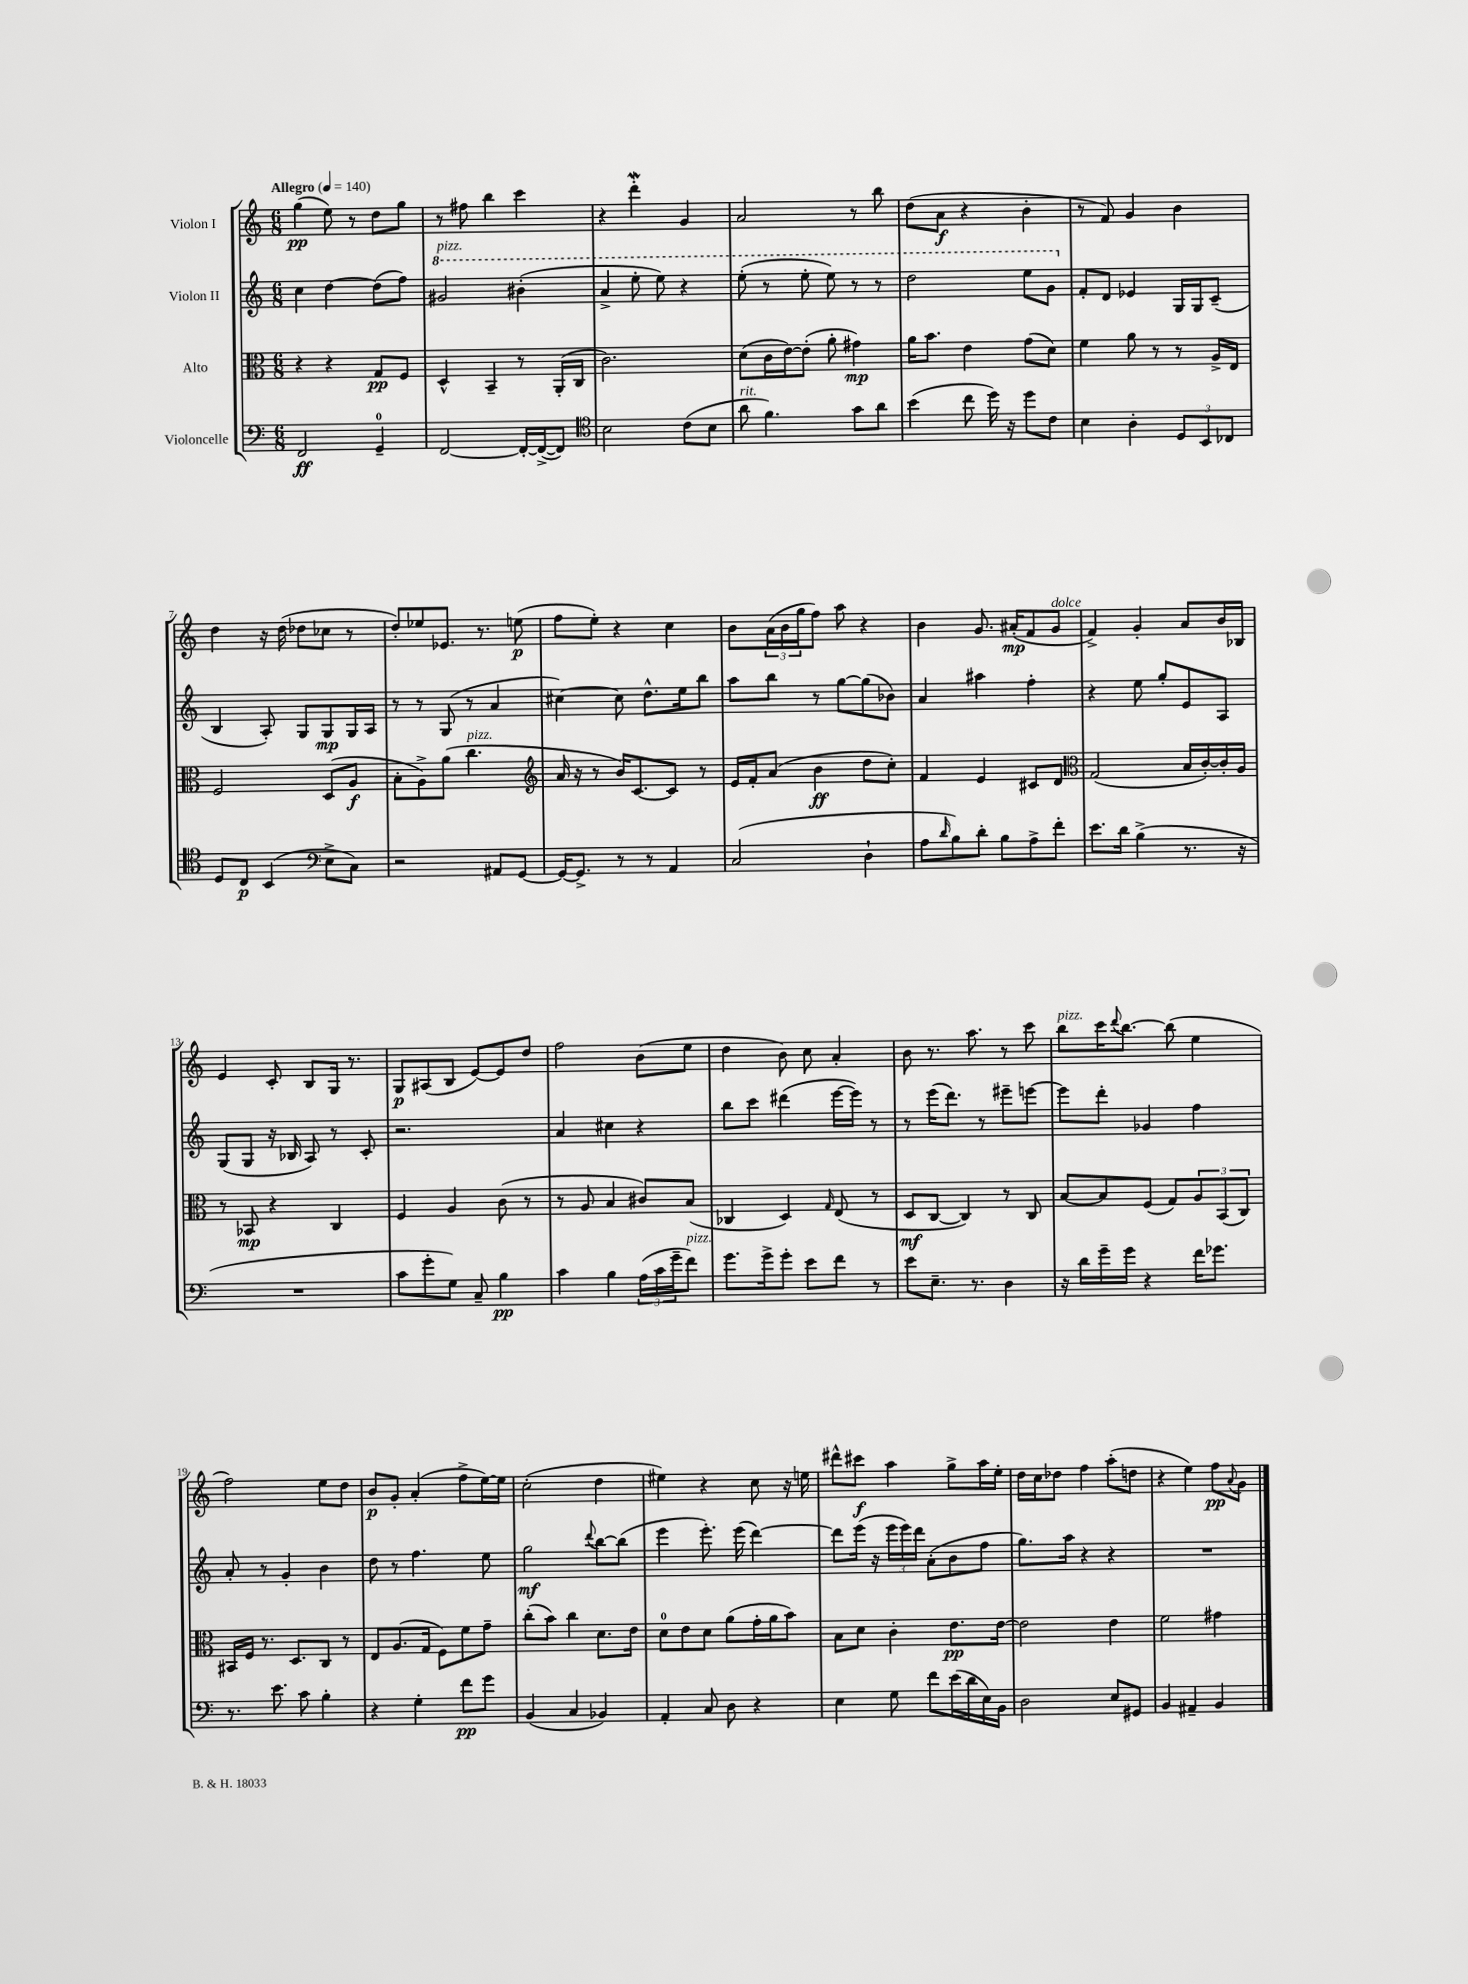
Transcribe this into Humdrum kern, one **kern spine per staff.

**kern	**dynam	**kern	**dynam	**kern	**dynam	**kern	**dynam
*part4	*part4	*part3	*part3	*part2	*part2	*part1	*part1
*staff4	*staff4	*staff3	*staff3	*staff2	*staff2	*staff1	*staff1
*I"Violoncelle	*	*I"Alto	*	*I"Violon II	*	*I"Violon I	*
*clefF4	*	*clefC3	*	*clefG2	*	*clefG2	*
*k[]	*	*k[]	*	*k[]	*	*k[]	*
*M6/8	*	*M6/8	*	*M6/8	*	*M6/8	*
*MM140	*	*MM140	*	*MM140	*	*MM140	*
=1	=1	=1	=1	=1	=1	=1	=1
!	!	!	!	!	!	!LO:TX:a:B:t=Allegro	!
2FF/	ff	4r	.	4cc\	.	(4gg\	pp
.	.	4r	.	[4dd\	.	8ee\)	.
.	.	.	.	.	.	8r	.
4GG~/	.	8G/L	pp	(8dd\L]	.	8dd\L	.
.	.	8F/J	.	8ff\J)	.	8gg\J	.
=2	=2	=2	=2	=2	=2	=2	=2
*	*	*	*	*8va	*	*	*
!	!	!	!	!LO:TX:a:i:t=pizz.	!	!	!
[2FF/	.	4D^^/	.	2gg#X/	.	8r	.
.	.	.	.	.	.	8ff#X\	.
.	.	4BB~/	.	.	.	4bb\	.
16FF'/LL_	.	8r	.	(4bb#X'\	.	4ccc\	.
(16FF^/J_	.	.	.	.	.	.	.
8FF/J])	.	(16AA'/LL	.	.	.	.	.
.	.	16C/JJ	.	.	.	.	.
=3	=3	=3	=3	=3	=3	=3	=3
*clefC4	*	*	*	*	*	*	*
2B\	.	2.c\)	.	4aa^/	.	4r	.
.	.	.	.	8eee'\	.	4dddW'\	.
.	.	.	.	8eee\)	.	.	.
(8c\L	.	.	.	4r	.	4g/	.
8B\J	.	.	.	.	.	.	.
=4	=4	=4	=4	=4	=4	=4	=4
!LO:TX:a:i:t=rit.	!	!	!	!	!	!	!
8a\	.	(8d\L	.	(8eee'\	.	2a/	.
4.f\)	.	16c\L	.	8r	.	.	.
.	.	[16e\J)	.	.	.	.	.
.	.	(8e'\J]	.	8eee'\	.	.	.
.	.	8a'\	.	8eee\)	.	.	.
8g\L	.	4g#X\)	mp	8r	.	8r	.
8a\J	.	.	.	8r	.	8bb\	.
=5	=5	=5	=5	=5	=5	=5	=5
(4b\	.	16a\KL	.	2ddd\	.	(8dd\L	.
.	.	8.b\J	.	.	.	.	.
.	.	.	.	.	.	8a\J	f
8cc\	.	4e\	.	.	.	4r	.
16dd\)	.	.	.	.	.	.	.
16r	.	.	.	.	.	.	.
8dd\L	.	(8g\L	.	8eee\L	.	4b'\	.
8c\J	.	8d\J)	.	8gg\J	.	.	.
=6	=6	=6	=6	=6	=6	=6	=6
*	*	*	*	*X8va	*	*	*
4B\	.	4f\	.	8f'/L	.	8r	.
.	.	.	.	8d/J	.	8f/)	.
4A'\	.	8a\	.	4e-X/	.	4g/	.
.	.	8r	.	.	.	.	.
12D/L	.	8r	.	16G/LL	.	4b\	.
.	.	.	.	16G/J	.	.	.
12BB/	.	.	.	.	.	.	.
.	.	16A^/LL	.	(8c~/J	.	.	.
12C-X/J	.	.	.	.	.	.	.
.	.	16E/JJ	.	.	.	.	.
!!LO:LB:g=z
=7	=7	=7	=7	=7	=7	=7	=7
8D/L	.	2F/	.	4B/	.	4dd\	.
8C/J	p	.	.	.	.	.	.
(4BB/	.	.	.	8A'/)	.	16r	.
.	.	.	.	.	.	(16dd\	.
.	.	.	.	8G/L	.	8dd-X\L	.
*clefF4	*	*	*	*	*	*	*
8E^\L	.	(8D/L	.	8G/	mp	8cc-X\J	.
8C\J)	.	8A/J	f	16G/L	.	8r	.
.	.	.	.	16A/JJ	.	.	.
=8	=8	=8	=8	=8	=8	=8	=8
2r	.	8B'\L	.	8r	.	8dd'/L)	.
.	.	8A^\)	.	8r	.	8ee-X/	.
.	.	(8a\J	.	(8G/	.	8.e-X/J	.
!	!	!LO:TX:a:i:t=pizz.	!	!	!	!	!
.	.	4.cc\	.	8r	.	.	.
.	.	.	.	.	.	8.r	.
8AA#X/L	.	.	.	4a/	.	.	.
[8GG/J	.	.	.	.	.	(8een\	p
=9	=9	=9	=9	=9	=9	=9	=9
*	*	*clefG2	*	*	*	*	*
16GG/KL_	.	16a/	.	[4cc#X\)	.	8ff\L	.
8.GG^/J]	.	16r	.	.	.	.	.
.	.	8r	.	.	.	8ee'\J)	.
8r	.	16b/KL)	.	8cc#\]	.	4r	.
.	.	[8.c/	.	.	.	.	.
8r	.	.	.	8.dd^^\L	.	.	.
4AA/	.	8c/J]	.	.	.	4cc\	.
.	.	.	.	16ee\k	.	.	.
.	.	8r	.	8bb\J	.	.	.
=10	=10	=10	=10	=10	=10	=10	=10
(2C/	.	16e/LL	.	8aa\L	.	8b\L	.
.	.	16f'/J	.	.	.	.	.
.	.	(8a/J	.	8bb\J	.	(24a\L	.
.	.	.	.	.	.	24b\	.
.	.	.	.	.	.	24gg\J	.
.	.	4b\	ff	8r	.	8ff\J)	.
.	.	.	.	[8gg\L	.	8aa\	.
4D`\	.	8dd\L	.	(8gg\]	.	4r	.
.	.	8cc'\J)	.	8b-X\J)	.	.	.
=11	=11	=11	=11	=11	=11	=11	=11
8A\L	.	4f/	.	4a/	.	4b\	.
16qqd/	.	.	.	.	.	.	.
8B\)	.	.	.	.	.	.	.
8d'\J	.	4e/	.	4aa#X\	.	8.g/	.
8B\L	.	.	.	.	.	.	.
.	.	.	.	.	.	(16a#X'/KL	mp
8A^\	.	8c#X/L	.	4ff'\	.	8f/	.
!	!	!	!	!	!	!LO:TX:a:i:t=dolce	!
8f'\J	.	8d/J	.	.	.	8g/J	.
=12	=12	=12	=12	=12	=12	=12	=12
*	*	*clefC3	*	*	*	*	*
8.e\L	.	(2G/	.	4r	.	4f^/)	.
16d\Jk	.	.	.	.	.	.	.
(4B^\	.	.	.	8ee\	.	4g'/	.
.	.	.	.	8gg'/L	.	.	.
8.r	.	16B/LL	.	8e/	.	8a/L	.
.	.	[16c'/)	.	.	.	.	.
.	.	16c'/]	.	8A/J	.	16b/L	.
16r	.	16A/JJ	.	.	.	16B-X/JJ	.
!!LO:LB:g=z
=13	=13	=13	=13	=13	=13	=13	=13
2.r	.	8r	.	(8G/L	.	4e/	.
.	.	8BB-X/	mp	8G/J	.	.	.
.	.	4r	.	16r	.	8c'/	.
.	.	.	.	16B-X/	.	.	.
.	.	.	.	8A/)	.	8B/L	.
.	.	4C/	.	8r	.	16G/Jk	.
.	.	.	.	.	.	8.r	.
.	.	.	.	8c'/	.	.	.
=14	=14	=14	=14	=14	=14	=14	=14
8c\L	.	4F/	.	2.r	.	8G/L	p
8g'\	.	.	.	.	.	(8A#X/	.
8G\J)	.	4A/	.	.	.	8B/J	.
8C~/	.	.	.	.	.	[8e/L)	.
4B\	pp	(8c\	.	.	.	8e/]	.
.	.	8r	.	.	.	8dd/J	.
=15	=15	=15	=15	=15	=15	=15	=15
4c\	.	8r	.	4a/	.	2ff\	.
.	.	8A/	.	.	.	.	.
4B\	.	4B/	.	4cc#X\	.	.	.
(24A\LL	.	8c#X/L)	.	4r	.	(8b\L	.
24c\	.	.	.	.	.	.	.
24g~\J	.	.	.	.	.	.	.
!LO:TX:a:i:t=pizz.	!	!	!	!	!	!	!
8f\J)	.	(8B/J	.	.	.	8ee\J	.
=16	=16	=16	=16	=16	=16	=16	=16
8.g\L	.	4C-X/	.	8bb\L	.	4dd\	.
.	.	.	.	8ccc\J	.	.	.
16g^\k	.	.	.	.	.	.	.
8g'\J	.	4D/)	.	(4ddd#X\	.	8b\)	.
8e\L	.	.	.	.	.	8cc\	.
.	.	16qqG/	.	.	.	.	.
8f\J	.	(8E/	.	[16eee\LL	.	4a'/	.
.	.	.	.	16eee\JJ])	.	.	.
8r	.	8r	.	8r	.	.	.
=17	=17	=17	=17	=17	=17	=17	=17
8e\L	.	8D/L	mf	8r	.	8b\	.
8.E~\J	.	[8C/J	.	(16eee\KL	.	8.r	.
.	.	.	.	8.ddd\J)	.	.	.
.	.	4C/])	.	.	.	.	.
8.r	.	.	.	.	.	8.aa\	.
.	.	.	.	8r	.	.	.
4D\	.	8r	.	8eee#X~\L	.	8r	.
.	.	8C/	.	[8eeen\J	.	8ccc\	.
=18	=18	=18	=18	=18	=18	=18	=18
!	!	!	!	!	!	!LO:TX:a:i:t=pizz.	!
16r	.	[8B/L	.	8eee\L]	.	8bb\L	.
16d\LL	.	.	.	.	.	.	.
16g~\	.	8B/]	.	8ddd'\J	.	16ccc\K	.
.	.	.	.	.	.	8qqddd/	.
16g\JJ	.	.	.	.	.	[8.bb\J	.
4r	.	(8F/J	.	4g-X/	.	.	.
.	.	8G/L)	.	.	.	(8bb\]	.
16f\KL	.	12A/	.	4ff\	.	4ee\	.
8.g-X\J	.	.	.	.	.	.	.
.	.	(12BB/	.	.	.	.	.
.	.	12C/J)	.	.	.	.	.
!!LO:LB:g=z
=19	=19	=19	=19	=19	=19	=19	=19
8.r	.	16BB#X/LL	.	8a'/	.	2ff\)	.
.	.	16F/JJ	.	.	.	.	.
.	.	8.r	.	8r	.	.	.
8.e\	.	.	.	.	.	.	.
.	.	.	.	4g'/	.	.	.
.	.	8.D/L	.	.	.	.	.
8c\	.	.	.	.	.	.	.
4B'\	.	8C/J	.	4b\	.	8ee\L	.
.	.	8r	.	.	.	8dd\J	.
=20	=20	=20	=20	=20	=20	=20	=20
4r	.	8E/L	.	8dd\	.	8b/L	p
.	.	(8.A/	.	8r	.	8g'/J	.
4G'\	.	.	.	4.ff\	.	(4a'/	.
.	.	16G/Jk	.	.	.	.	.
.	.	8F\L)	.	.	.	.	.
8f\L	pp	8f\	.	.	.	8ff^\L	.
8g\J	.	8g~\J	.	8ee\	.	[16ee\L)	.
.	.	.	.	.	.	16ee\JJ]	.
=21	=21	=21	=21	=21	=21	=21	=21
(4BB/	.	(8cc'\L	.	2gg\	mf	(2cc'\	.
.	.	8b\J)	.	.	.	.	.
4C/	.	4cc\	.	.	.	.	.
.	.	.	.	8qqddd/	.	.	.
4BB-X/)	.	8.d\L	.	[8bb\L	.	4dd\	.
.	.	.	.	(8bb\J]	.	.	.
.	.	16e\Jk	.	.	.	.	.
=22	=22	=22	=22	=22	=22	=22	=22
4AA'/	.	8d\L	.	4eee\	.	4ee#X\)	.
.	.	8e\	.	.	.	.	.
8C/	.	8d\J	.	8.eee'\)	.	4r	.
8D\	.	(8a\L	.	.	.	.	.
.	.	.	.	(16eee\	.	.	.
4r	.	16g'\L	.	[4ddd\)	.	8cc\	.
.	.	16a\J	.	.	.	.	.
.	.	8b\J)	.	.	.	16r	.
.	.	.	.	.	.	16een\	.
=23	=23	=23	=23	=23	=23	=23	=23
4E\	.	8B\L	.	8ddd\L]	.	8ddd#X^^\L	.
.	.	8d\J	.	(16eee\Jk	.	8ccc#X\J	f
.	.	.	.	16r	.	.	.
8G\	.	4c'\	.	24eee\LL	.	4aa\	.
.	.	.	.	24eee\)	.	.	.
.	.	.	.	24ddd\JJ	.	.	.
8f\L	.	.	.	(8a'\L	.	.	.
(16e\L	.	8.e\L	pp	8b\	.	8gg^\L	.
16d\	.	.	.	.	.	.	.
16E\)	.	.	.	8ff\J	.	16aa\L	.
16BB\JJ	.	[16e\Jk	.	.	.	16ee'\JJ	.
=24	=24	=24	=24	=24	=24	=24	=24
2D\	.	2e\]	.	8.gg\L)	.	16dd\LL	.
.	.	.	.	.	.	16cc\J	.
.	.	.	.	.	.	8dd-X\J	.
.	.	.	.	16aa\Jk	.	.	.
.	.	.	.	4r	.	4ff\	.
8E/L	.	4e\	.	4r	.	(8aa'\L	.
8GG#X/J	.	.	.	.	.	8ddn\J	.
=25	=25	=25	=25	=25	=25	=25	=25
4BB/	.	2f\	.	2.r	.	4r	.
4AA#X~/	.	.	.	.	.	4ee\)	.
4BB/	.	4g#X\	.	.	.	8ff\L	pp
.	.	.	.	.	.	8qqa/	.
.	.	.	.	.	.	8g\J	.
==	==	==	==	==	==	==	==
*-	*-	*-	*-	*-	*-	*-	*-
